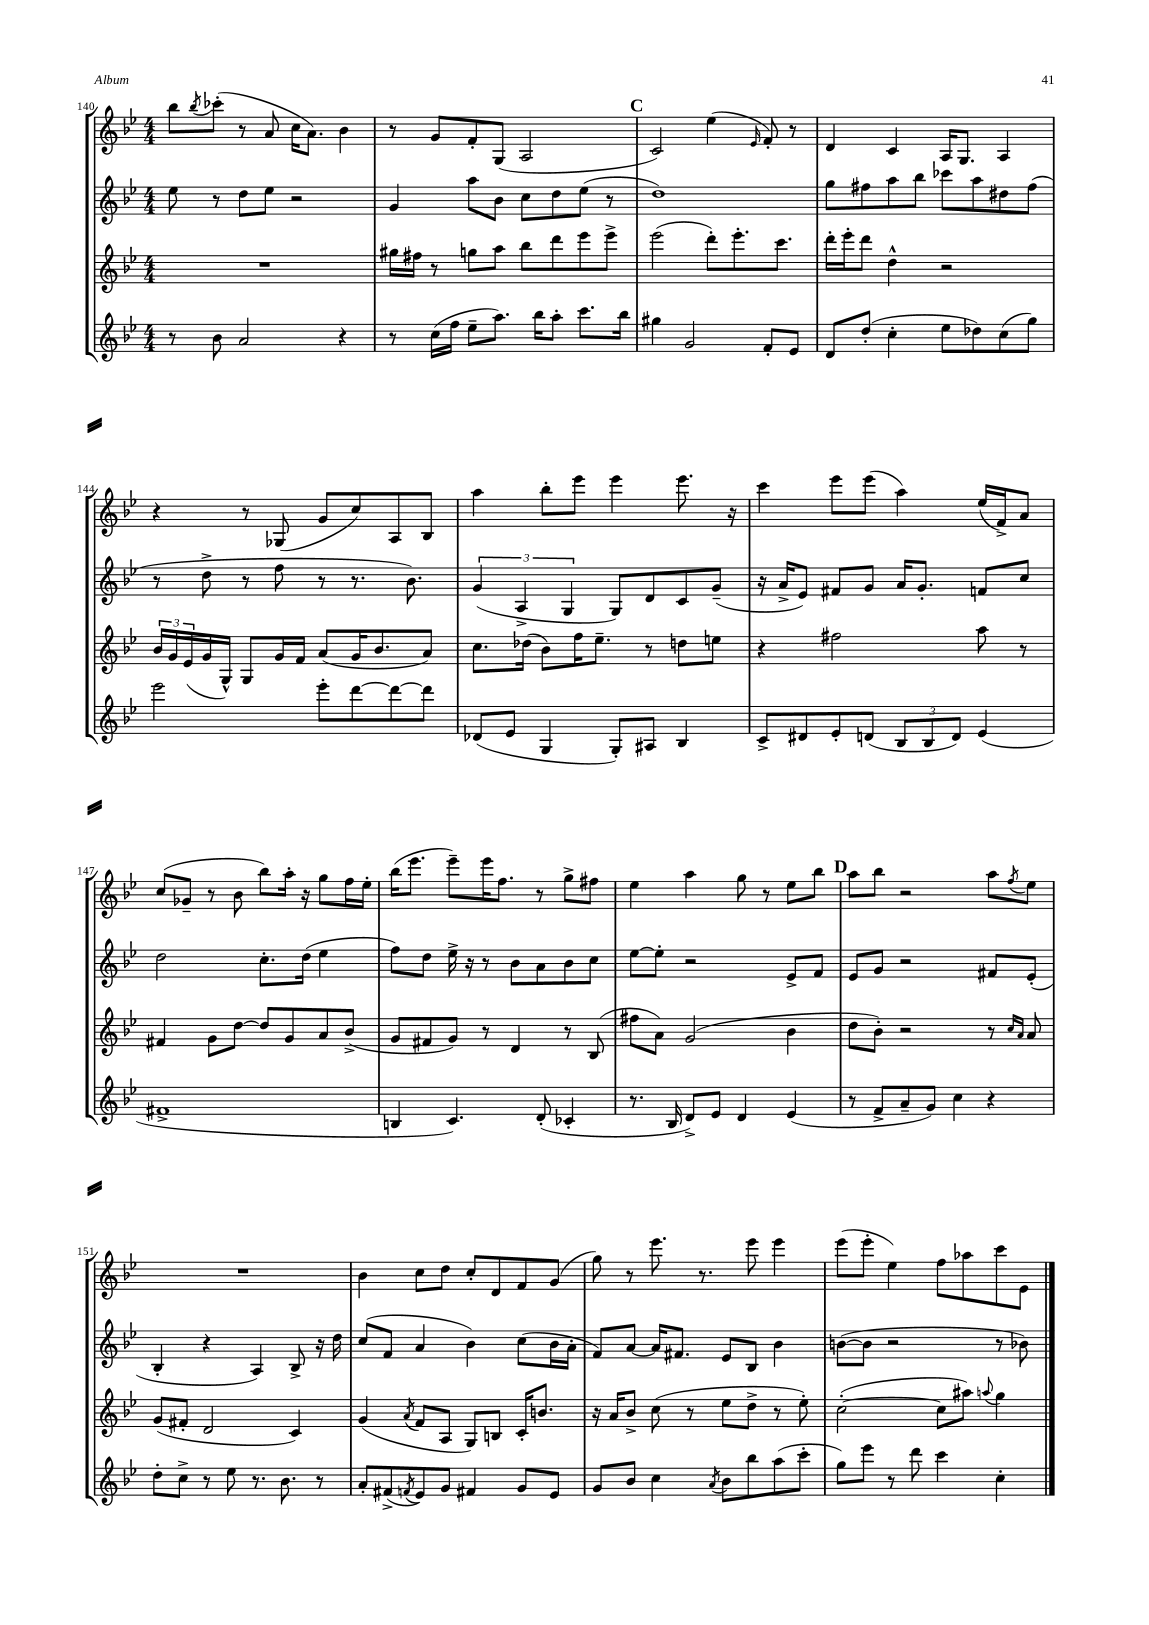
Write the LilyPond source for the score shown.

<<
\new StaffGroup <<
\new Staff = "s0" {
    \clef treble \key bes \major \numericTimeSignature \time 4/4
    bes''8 \acciaccatura { bes''8 } ces'''8-.( r8 a'8 c''16 a'8.) bes'4 |
    r8 g'8 f'8-. g8( a2 |
    \mark \markup { \bold "C" } c'2) ees''4( \grace { ees'16 } f'8-.) r8 |
    d'4 c'4 a16 g8. a4 |
    r4 r8 ges8( g'8 c''8) a8 bes8 |
    a''4 bes''8-. ees'''8 ees'''4 ees'''8. r16 |
    c'''4 ees'''8 ees'''8( a''4) ees''16( f'16->) a'8 |
    c''8( ges'8-- r8 bes'8 bes''8) a''16-. r16 g''8 f''16 ees''16-. |
    bes''16( ees'''8. ees'''8--) ees'''16 f''8. r8 g''8-> fis''8 |
    ees''4 a''4 g''8 r8 ees''8 bes''8 |
    \mark \markup { \bold "D" } a''8 bes''8 r2 a''8 \acciaccatura { f''8 } ees''8 |
    R1 |
    bes'4 c''8 d''8 c''8-. d'8 f'8 g'8( |
    g''8) r8 ees'''8. r8. ees'''8 ees'''4 |
    ees'''8( ees'''8-. ees''4) f''8 aes''8 c'''8 ees'8 \bar "|." |
}
\new Staff = "s1" {
    \clef treble \key bes \major \numericTimeSignature \time 4/4
    ees''8 r8 d''8 ees''8 r2 |
    g'4 a''8 bes'8 c''8 d''8 ees''8( r8 |
    \mark \markup { \bold "C" } d''1) |
    g''8 fis''8 a''8 bes''8 ces'''8 a''8 dis''8 fis''8( |
    r8 d''8-> r8 f''8 r8 r8. bes'8.) |
    \tuplet 3/2 { g'4( a4-> g4 } g8) d'8 c'8 g'8--( |
    r16 a'16-> ees'8) fis'8 g'8 a'16 g'8.-. f'8 c''8 |
    d''2 c''8.-. d''16( ees''4 |
    f''8) d''8 ees''16-> r16 r8 bes'8 a'8 bes'8 c''8 |
    ees''8~ ees''8-. r2 ees'8-> f'8 |
    \mark \markup { \bold "D" } ees'8 g'8 r2 fis'8 ees'8-.( |
    bes4-. r4 a4) bes8-> r16 d''16 |
    c''8( f'8 a'4 bes'4) c''8( bes'16 a'16-. |
    f'8) a'8~ a'16 fis'8. ees'8 bes8 bes'4 |
    b'8~( b'8 r2 r8 bes'8) \bar "|." |
}
\new Staff = "s2" {
    \clef treble \key bes \major \numericTimeSignature \time 4/4
    R1 |
    gis''16 fis''16 r8 g''8 a''8 bes''8 d'''8 ees'''8 ees'''8-> |
    \mark \markup { \bold "C" } ees'''2( d'''8-.) ees'''8.-. c'''8. |
    d'''16-. ees'''16-. d'''8 d''4-^ r2 |
    \tuplet 3/2 { bes'16 g'16 ees'16( } g'16 g16-^) g8 g'16 f'16 a'8( g'16 bes'8. a'8) |
    c''8. des''16( bes'8) f''16 ees''8.-- r8 d''8 e''8 |
    r4 fis''2 a''8 r8 |
    fis'4 g'8 d''8~ d''8 g'8 a'8 bes'8->( |
    g'8 fis'8 g'8) r8 d'4 r8 bes8( |
    fis''8 a'8) g'2( bes'4 |
    \mark \markup { \bold "D" } d''8 bes'8-.) r2 r8 \grace { c''16 a'16 } a'8 |
    g'8( fis'8-. d'2 c'4) |
    g'4( \acciaccatura { a'8 } f'8 a8 g8) b8 c'16-. b'8. |
    r16 a'16 bes'8-> c''8( r8 ees''8 d''8-> r8 ees''8-.) |
    c''2~-.( c''8 ais''8) \appoggiatura { a''8 } g''4 \bar "|." |
}
\new Staff = "s3" {
    \clef treble \key bes \major \numericTimeSignature \time 4/4
    r8 bes'8 a'2 r4 |
    r8 c''16( f''16 ees''8-- a''8.) bes''16 a''8-. c'''8. bes''16 |
    \mark \markup { \bold "C" } gis''4 g'2 f'8-. ees'8 |
    d'8 d''8-.( c''4-. ees''8 des''8) c''8( g''8) |
    ees'''2 ees'''8-. d'''8~ d'''8~ d'''8 |
    des'8( ees'8 g4 g8-.) ais8 bes4 |
    c'8-> dis'8 ees'8-. d'8( \tuplet 3/2 { bes8 bes8 d'8) } ees'4( |
    fis'1-> |
    b4 c'4.) d'8-.( ces'4-. |
    r8. bes16 d'8->) ees'8 d'4 ees'4( |
    \mark \markup { \bold "D" } r8 f'8-> a'8-- g'8) c''4 r4 |
    d''8-. c''8-> r8 ees''8 r8. bes'8. r8 |
    a'8-. fis'8->( \acciaccatura { f'8 } ees'8) g'8 fis'4 g'8 ees'8 |
    g'8 bes'8 c''4 \acciaccatura { a'8 } bes'8 bes''8 a''8( c'''8-. |
    g''8) ees'''8 r8 d'''8 c'''4 c''4-. \bar "|." |
}
>>
>>
\layout { \context { \Score currentBarNumber = #140 } }
